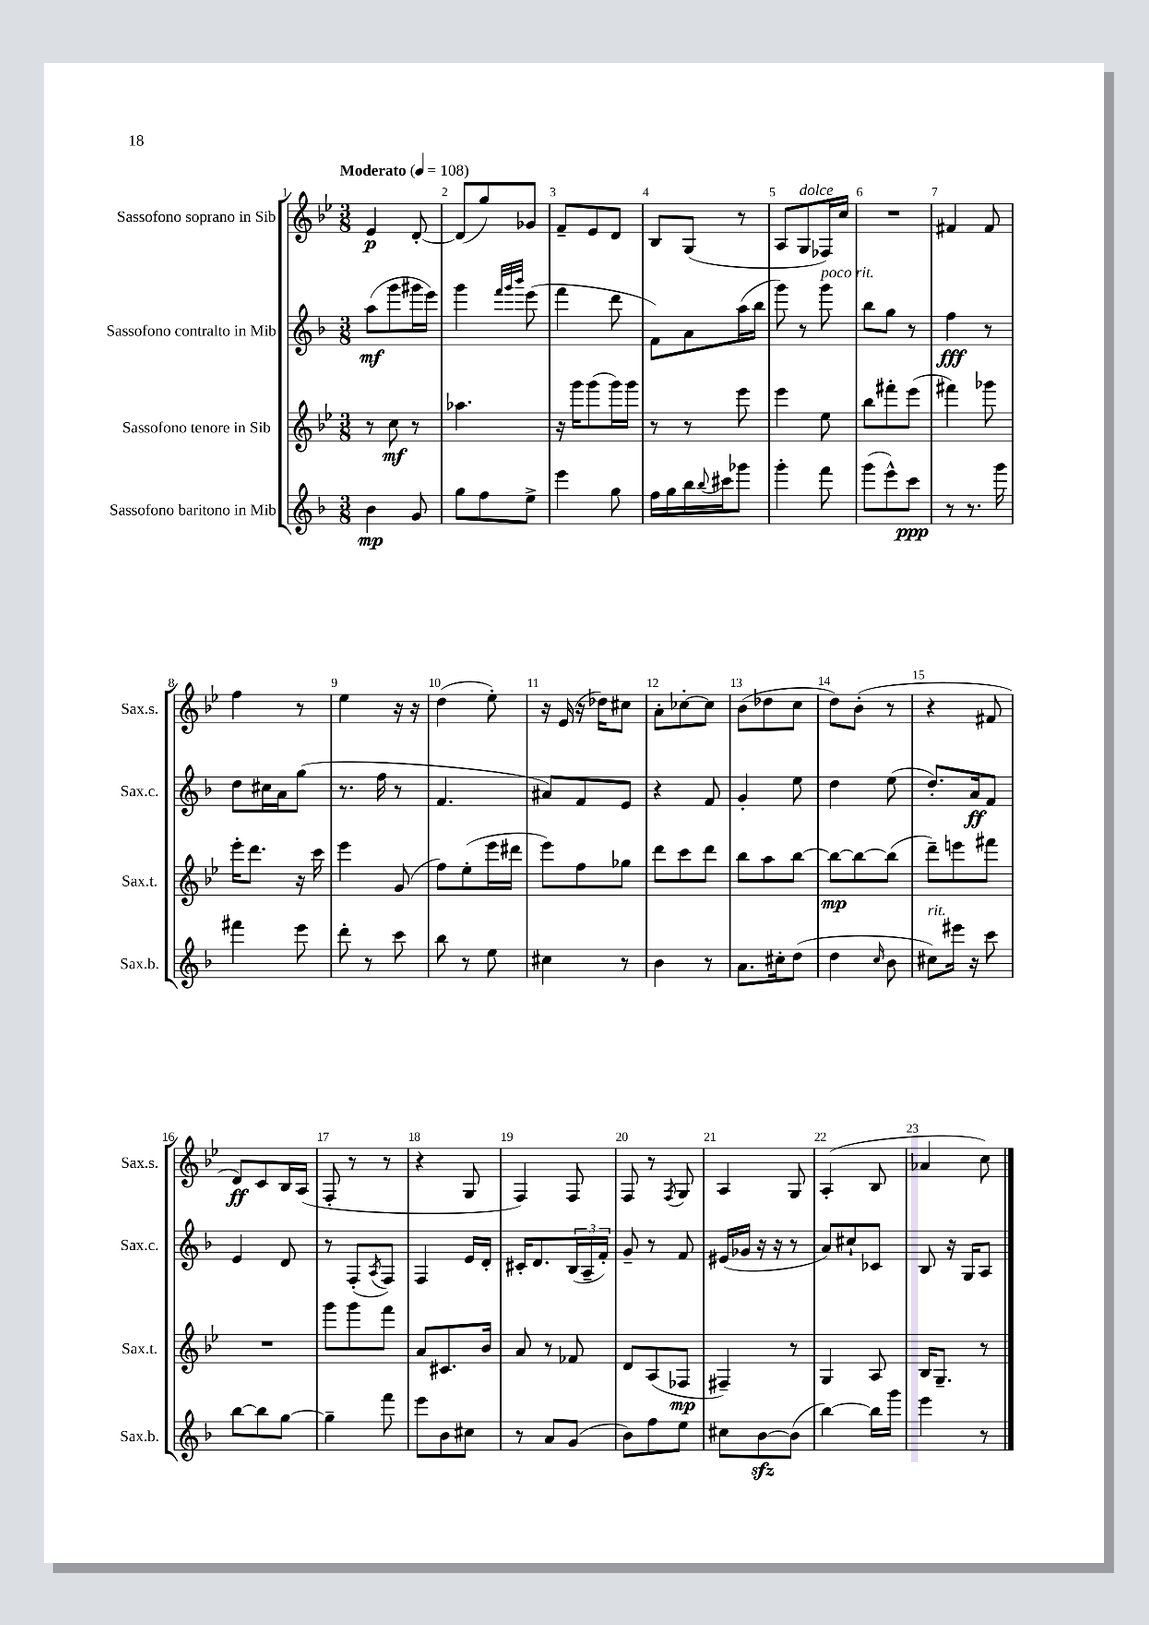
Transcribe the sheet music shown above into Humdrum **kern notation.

**kern	**kern	**kern	**kern
*staff4	*staff3	*staff2	*staff1
*clefG2	*clefG2	*clefG2	*clefG2
*k[b-]	*k[b-e-]	*k[b-]	*k[b-e-]
*M3/8	*M3/8	*M3/8	*M3/8
*MM108	*MM108	*MM108	*MM108
4b-	8r	(8aa	4e-
.	8cc	8ggg	.
8g	8r	16ggg#	[8d'
.	.	16eee)	.
=	=	=	=
8gg	4.aa-	4ggg	(8d]
8ff	.	.	8gg)
.	.	32qqfff	.
.	.	32qqggg	.
.	.	32qqbbb-	.
8ee^	.	(8eee	8g-
=	=	=	=
4eee	16r	4fff	8f~
.	16ggg	.	.
.	(8ggg	.	8e-
8gg	16ggg)	8ddd	8d
.	16ggg	.	.
=	=	=	=
16ff	8r	8f)	8B-
16gg	.	.	.
16bb-	8r	8a	(8G
8qqbb-	.	.	.
16ccc#	.	.	.
8ggg-	8eee-	(16aa	8r
.	.	16bb-	.
=	=	=	=
4ggg'	4eee-	8ggg)	8A
.	.	8r	8G
8fff	8ee-	8ggg	16F-)
.	.	.	16cc
=	=	=	=
(8ggg	8bb-	8bb-	4.r
8eee^^)	8fff#'	8gg	.
8ccc	(8eee-	8r	.
=	=	=	=
8r	4fff#)	4ff	4f#
8.r	.	.	.
.	8ggg-	8r	8f#
16ggg	.	.	.
=	=	=	=
4fff#	16eee-'	8dd	4ff
.	8.ddd	.	.
.	.	16cc#	.
.	.	16a	.
8eee	16r	(8gg	8r
.	16ccc	.	.
=	=	=	=
8ddd'	4eee-	8.r	4ee-
8r	.	.	.
.	.	16ff	.
8ccc	(8g	8r	16r
.	.	.	16r
=	=	=	=
8bb-	8ff)	4.f	(4dd
8r	(8ee-'	.	.
8ee	16eee-	.	8ee-')
.	16ddd#	.	.
=	=	=	=
4cc#	8eee-)	8a#)	16r
.	.	.	(16e-
.	8ff	8f	16r
.	.	.	16dd-)
8r	8gg-	8e	8cc#
=	=	=	=
4b-	8ddd	4r	8a'
.	8ccc	.	[8cc-'
8r	8ddd	8f	8cc-]
=	=	=	=
8.a	8bb-	4g'	(8b-
.	8aa	.	8dd-
16cc#'	.	.	.
(8dd	[8bb-	8ee	8cc
=	=	=	=
4dd	8bb-_	4dd	8dd)
.	8bb-_	.	(8b-'
16qqcc	.	.	.
8b-	(8bb-]	(8ee	8r
=	=	=	=
8cc#)	8ddd~)	8.dd')	4r
16eee#	8eee	.	.
16r	.	16a	.
8ccc	8fff#	8f	8f#
=	=	=	=
[8bb-	4.r	4e	8d)
8bb-]	.	.	8c
[8gg	.	8d	16B-
.	.	.	(16A
=	=	=	=
4gg~]	8ggg	8r	8F'
.	8ggg	(8F'	8r
.	.	8qA	.
8fff	8fff	8F)	8r
=	=	=	=
8eee	8a	4F	4r
8b-	8.c#	.	.
8cc#	.	16e	8G
.	16b-	16d'	.
=	=	=	=
8r	8a	16c#'	4F)
.	.	8.d	.
8a	8r	.	.
(8g	8f-	(24B-	8F
.	.	24A~	.
.	.	24f')	.
=	=	=	=
8b-)	8d	8g~	8F
8ff	(8A	8r	8r
.	.	.	8qF
8ee	8F-	8f	8G
=	=	=	=
8cc#	4F#~)	(16e#	4A
.	.	16g-	.
[8b-	.	16r	.
.	.	16r	.
(8b-]	8r	8r	8G
=	=	=	=
[4bb-)	4G	8a)	(4A'
.	.	8cc#`	.
16bb-]	8A	8c-	8B-
16ggg	.	.	.
=	=	=	=
4eee	16B-	8B-	4a-
.	8.G~	.	.
.	.	16r	.
.	.	16G	.
8r	8r	8A	8cc)
==	==	==	==
*-	*-	*-	*-
